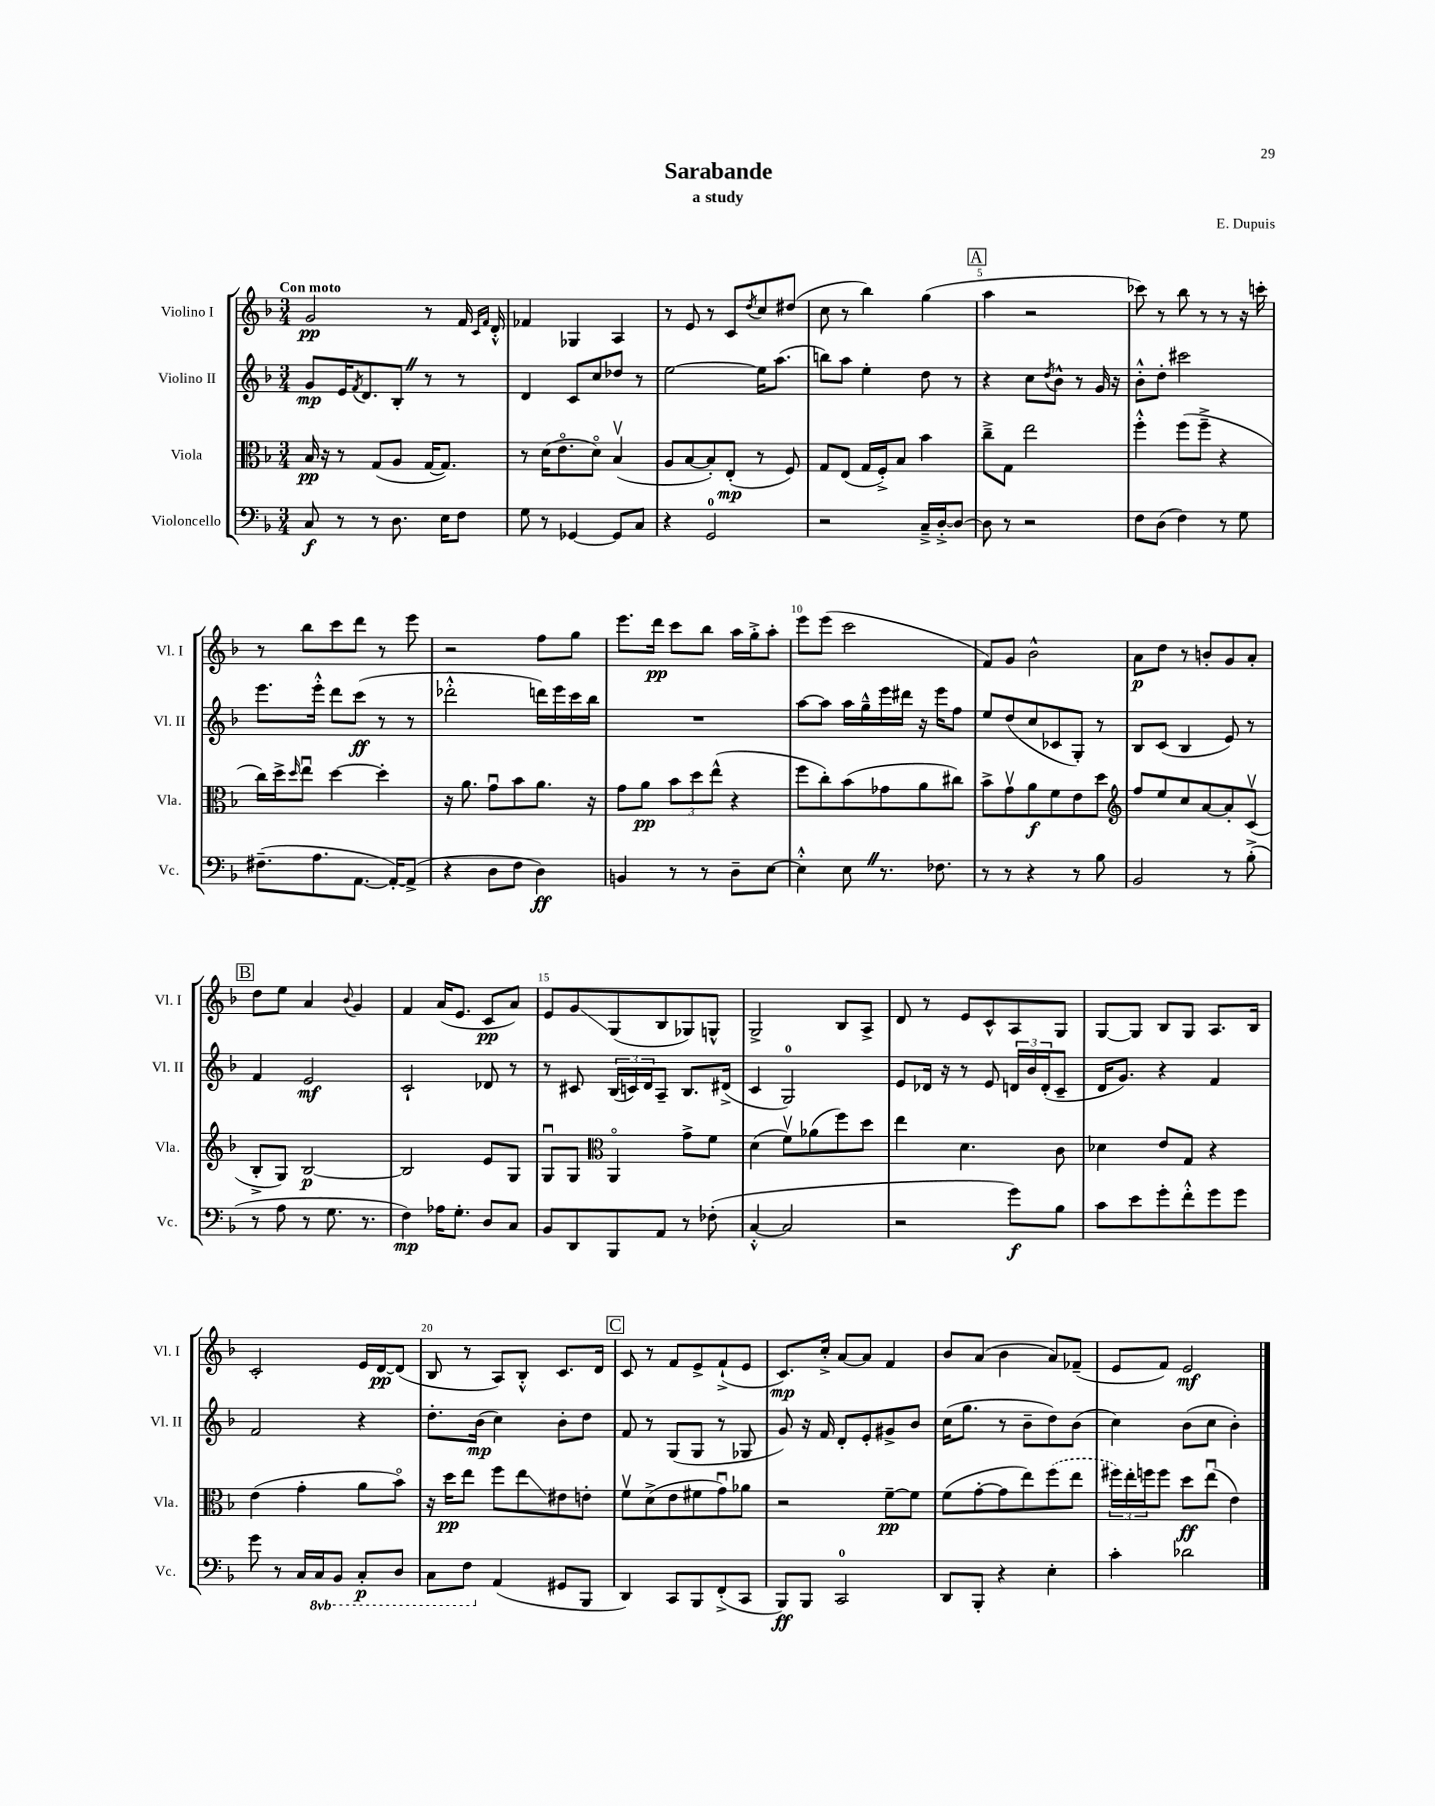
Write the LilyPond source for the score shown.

\header { title = "Sarabande" composer = "E. Dupuis" subtitle = "a study" }
<<
\new StaffGroup <<
\new Staff = "s0" \with { instrumentName = "Violino I" shortInstrumentName = "Vl. I" } {
    \clef treble \key f \major \numericTimeSignature \time 3/4 \tempo "Con moto"
    g'2\pp r8 f'16 \grace { c'16 f'16 } d'16-.-^ |
    fes'4 ges4 a4 |
    r8 e'8 r8 c'8 \acciaccatura { d''8 } c''8 dis''8( |
    c''8 r8 bes''4) g''4( |
    \mark \markup { \box "A" } a''4 r2 |
    ces'''8) r8 bes''8 r8 r8 r16 c'''16-. |
    r8 bes''8 c'''8 d'''8 r8 e'''8 |
    r2 f''8 g''8 |
    e'''8. d'''16\pp c'''8 bes''8 a''16 g''16-.-> a''8-. |
    e'''8 e'''8( c'''2 |
    f'8) g'8 bes'2-^ |
    a'8\p d''8 r8 b'8-. g'8 a'8-. |
    \mark \markup { \box "B" } d''8 e''8 a'4 \appoggiatura { bes'8 } g'4 |
    f'4 a'16( e'8. c'8\pp a'8) |
    e'8 g'8\glissando g8( bes8 ges8) g8-^ |
    g2-> bes8 a8-> |
    d'8 r8 e'8 c'8-^ a8 g8 |
    g8~ g8 bes8 g8 a8. bes16 |
    c'2-. e'16 d'16~\pp d'8( |
    bes8 r8 a8) bes8-.-^ c'8. d'16 |
    \mark \markup { \box "C" } c'8 r8 f'8 e'8-> f'8-!->( e'8 |
    c'8.\mp) c''16-.-> a'8~ a'8 f'4 |
    bes'8 a'8( bes'4 a'8) fes'8--( |
    e'8 f'8) e'2\mf \bar "|." |
}
\new Staff = "s1" \with { instrumentName = "Violino II" shortInstrumentName = "Vl. II" } {
    \clef treble \key f \major \numericTimeSignature \time 3/4
    g'8\mp e'16 \acciaccatura { f'8 } d'8. bes8-. \once \override BreathingSign.text = \markup { \musicglyph "scripts.caesura.straight" } \breathe r8 r8 |
    d'4 c'8 c''8 des''8 r8 |
    e''2~ e''16 a''8.( |
    b''8) a''8 e''4-. d''8 r8 |
    \mark \markup { \box "A" } r4 c''8 \acciaccatura { d''8 } bes'8-^ r8 g'16 r16 |
    bes'8-.-^ d''8-. cis'''2 |
    e'''8. e'''16-.-^ d'''8 c'''8\ff( r8 r8 |
    des'''2-.-^ d'''16) e'''16 c'''16 bes''16 |
    R2. |
    a''8~ a''8 a''16 g''16---^ e'''16 dis'''16 r16 e'''16 f''8 |
    e''8 d''8( c''8 ces'8 g8-.) r8 |
    bes8 c'8( bes4 e'8) r8 |
    \mark \markup { \box "B" } f'4 e'2\mf |
    c'2-! des'8 r8 |
    r8 cis'8 \tuplet 3/2 { bes16( c'16) d'16 } a8-- bes8. dis'16->( |
    c'4 g2-0) |
    e'8 des'16 r16 r8 e'8 \tuplet 3/2 { d'16 bes'16 d'16-.( } c'8-- |
    d'16 g'8.) r4 f'4 |
    f'2 r4 |
    d''8.-. bes'16\mp( c''4) bes'8-. d''8 |
    \mark \markup { \box "C" } f'8 r8 g8( g8 r8 ges8 |
    g'8) r16 f'16 d'8-. e'8-. gis'8-> bes'8 |
    c''16( g''8. r8 bes'8-- d''8) bes'8( |
    c''4) bes'8( c''8 bes'4-.) \bar "|." |
}
\new Staff = "s2" \with { instrumentName = "Viola" shortInstrumentName = "Vla." } {
    \clef alto \key f \major \numericTimeSignature \time 3/4
    bes16\pp r16 r8 g8( a8 g16~ g8.) |
    r8 d'16( e'8.\flageolet d'8\flageolet) bes4\upbow( |
    a8 bes8~ bes8-.) e8-.\mp( r8 f8) |
    g8 e8( g16 f16-.->) bes8 bes'4 |
    \mark \markup { \box "A" } c''8---> g8 e''2 |
    f''4-.-^ f''8( f''8---> r4 |
    c''16) d''16-> \grace { d''16 } e''8\downbow d''4~ d''4-. |
    r16 a'8. g'8\downbow bes'8 a'8. r16 |
    g'8 a'8\pp \tuplet 3/2 { bes'8 d''8 e''8-^( } r4 |
    f''8 c''8-.) bes'8( ges'8 a'8 cis''8) |
    bes'8-> g'8\upbow a'8\f f'8 e'8 d''8 |
    \clef treble f''8 e''8 c''8 a'8~ a'8-. c'8\upbow( |
    \mark \markup { \box "B" } bes8-.-> g8) bes2~\p |
    bes2 e'8 g8 |
    g8\downbow g8 \clef alto a,4\flageolet g'8-> f'8 |
    d'4( f'8\upbow) aes'8( f''8) d''8 |
    e''4 d'4. c'8 |
    des'4 e'8 g8 r4 |
    e'4( g'4-. a'8 bes'8\flageolet) |
    r16 d''16\pp e''8 f''8 e''8\glissando eis'8 e'8-. |
    \mark \markup { \box "C" } f'8\upbow d'8->( e'8 fis'8 g'8\downbow) aes'8 |
    r2 f'8~--\pp f'8 |
    f'8( g'8~-. g'8 e''8) \once \slurDashed f''8( e''8 |
    \tuplet 3/2 { fis''16) e''16-. f''16 } f''8 d''8\ff e''8\downbow( e'4) \bar "|." |
}
\new Staff = "s3" \with { instrumentName = "Violoncello" shortInstrumentName = "Vc." } {
    \clef bass \key f \major \numericTimeSignature \time 3/4 \set Staff.ottavationMarkups = #ottavation-simple-ordinals
    c8\f r8 r8 d8. e16 f8 |
    g8 r8 ges,4~ ges,8 c8 |
    r4 g,2-0 |
    r2 c16---> d16~-.-> d8~ |
    \mark \markup { \box "A" } d8 r8 r2 |
    f8 d8( f4) r8 g8 |
    fis8.--( a8. a,8.~ a,16~-.) a,8->( |
    r4 d8 f8 d4\ff) |
    b,4 r8 r8 d8-- e8~ |
    e4-.-^ e8 \once \override BreathingSign.text = \markup { \musicglyph "scripts.caesura.straight" } \breathe r8. fes8. |
    r8 r8 r4 r8 bes8 |
    bes,2 r8 bes8-.->( |
    \mark \markup { \box "B" } r8 a8 r8 g8. r8. |
    f4\mp) aes16 g8.-. d8 c8 |
    bes,8 d,8 bes,,8 a,8 r8 fes8-.( |
    c4~-.-^ c2 |
    r2 g'8\f) bes8 |
    c'8 e'8 g'8-. f'8-.-^ g'8 g'8 |
    g'8 r8 c16 \ottava #-1 c,16 bes,,8 c,8-.\p d,8 |
    c,8 f,8 \ottava #0 a,4( gis,8 bes,,8 |
    \mark \markup { \box "C" } d,4) c,8 bes,,8 f,8-.->( c,8 |
    bes,,8\ff) bes,,8 c,2-0 |
    d,8 bes,,8-. r4 e4-. |
    c'4-. des'2 \bar "|." |
}
>>
>>
\layout { \context { \Score \override BarNumber.break-visibility = ##(#f #t #t) barNumberVisibility = #(every-nth-bar-number-visible 5) } }
